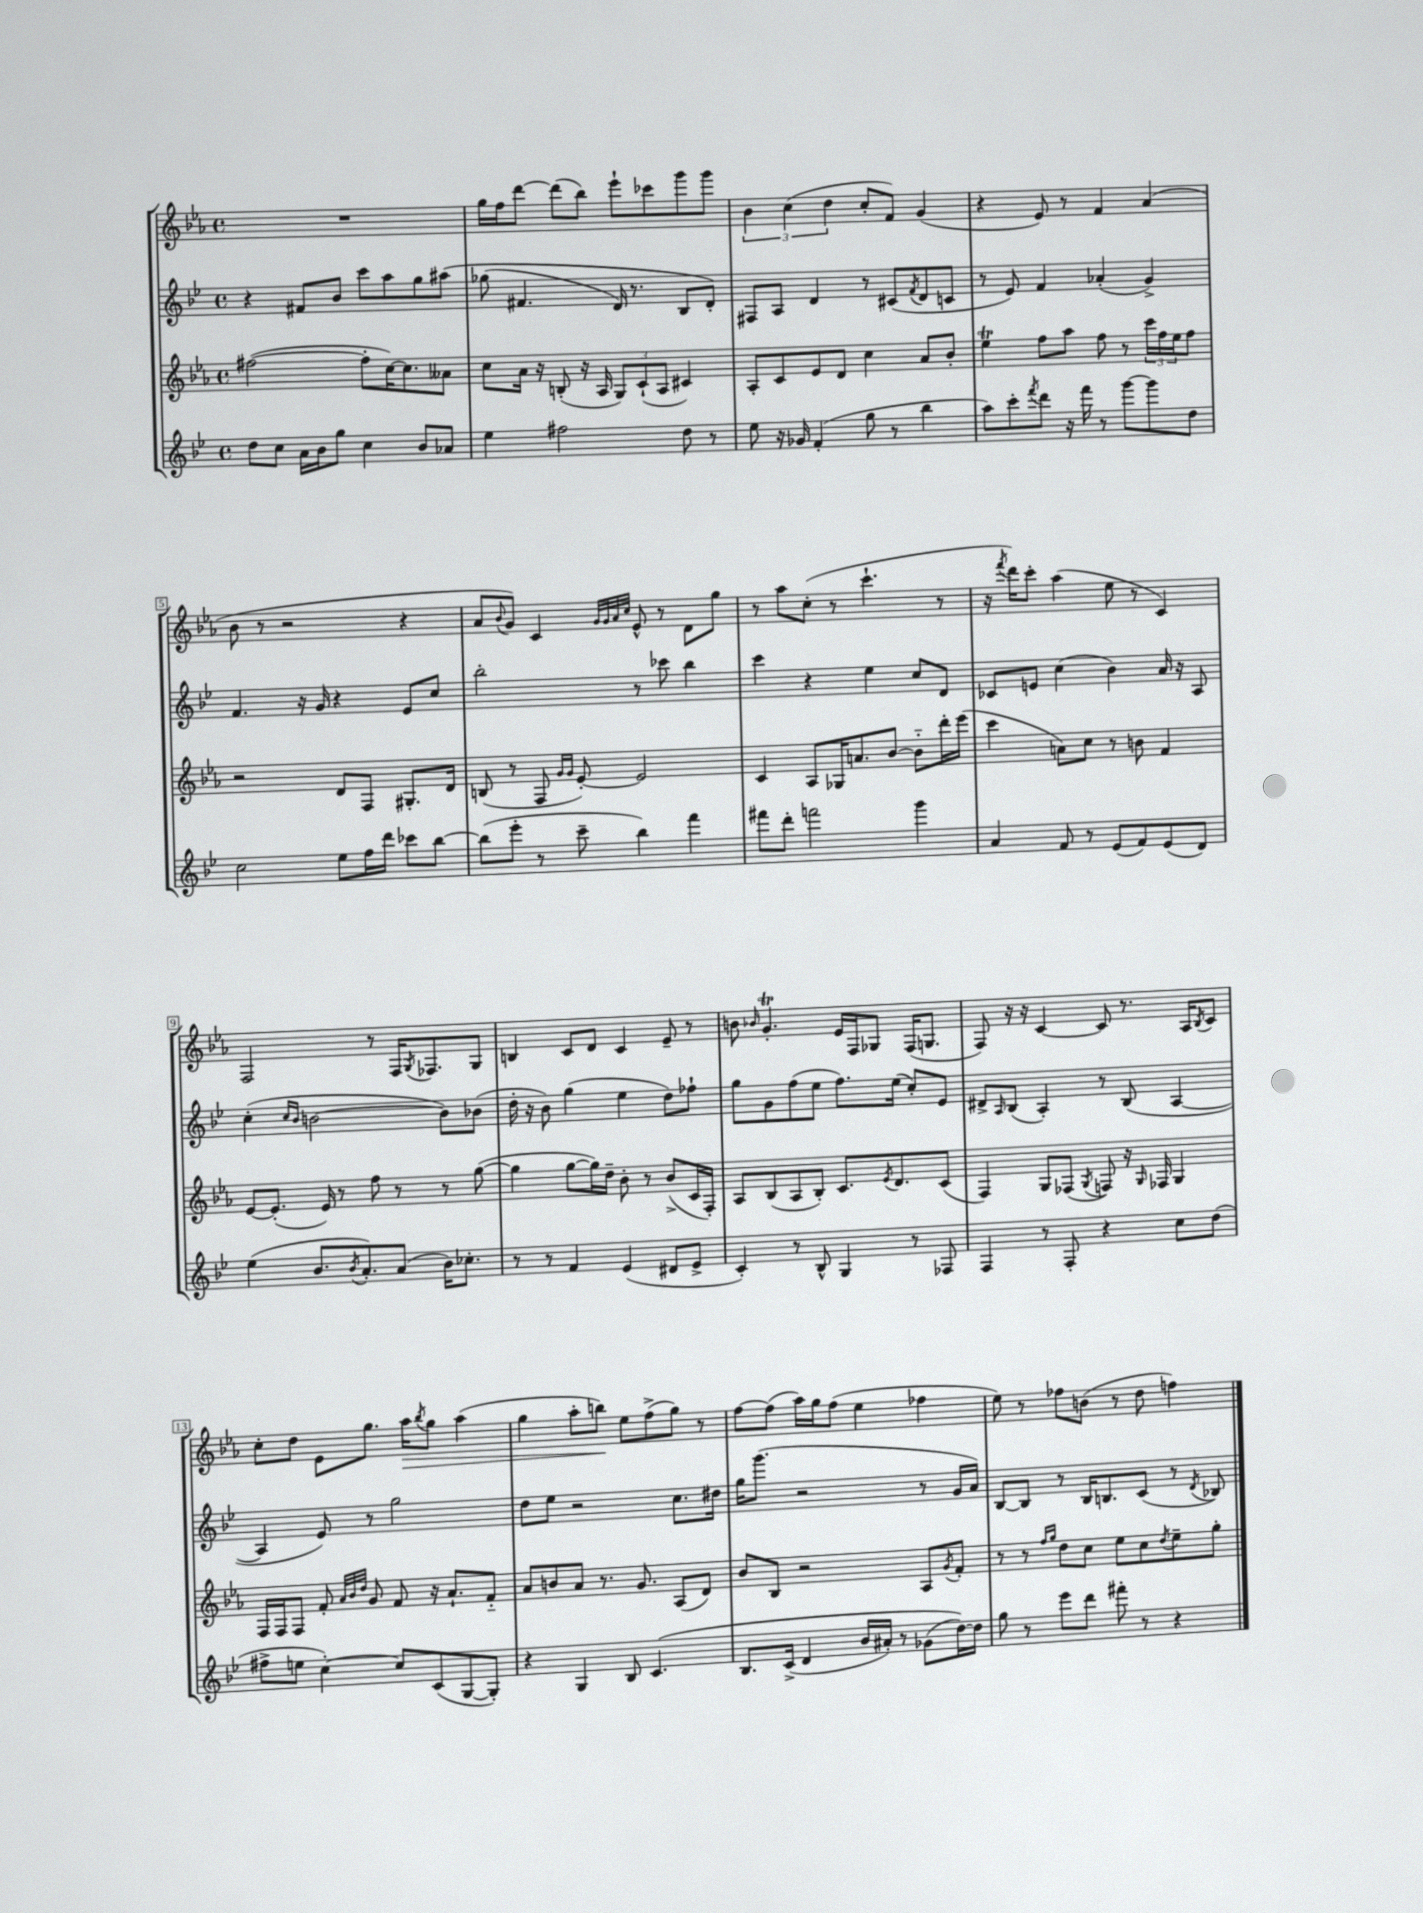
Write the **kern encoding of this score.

**kern	**kern	**kern	**kern
*staff4	*staff3	*staff2	*staff1
*clefG2	*clefG2	*clefG2	*clefG2
*k[b-e-]	*k[b-e-a-]	*k[b-e-]	*k[b-e-a-]
*M4/4	*M4/4	*M4/4	*M4/4
*met(c)	*met(c)	*met(c)	*met(c)
8dd	([2ff#	4r	1r
8cc	.	.	.
16a	.	8f#	.
16b-	.	.	.
8gg	.	8b-	.
4cc	8ff#']	8ccc	.
.	[16cc)	8aa	.
.	8.cc]	.	.
8b-	.	8gg	.
8a-	8a--	&(8aa#	.
=	=	=	=
4ee-	8cc	(8gg-	16gg
.	.	.	16ff
.	16a-	4.f#	[8ddd
.	16r	.	.
2ff#	(8B'	.	(8ddd]
.	16r	.	8bb-)
.	16A-	.	.
.	12G)	16d)	8eee-`
.	.	8.r	.
.	(12c`	.	.
.	.	.	8ccc-
.	12A-	.	.
8dd	4c#)	8B-	8ggg
8r	.	8d'&)	8ggg
=	=	=	=
8ee-	8A-'	8F#	6b-
16r	8c	8A	.
.	.	.	(6cc
16g-	.	.	.
(4f'	8e-	4d	.
.	.	.	6dd
.	8d	.	.
8gg	4cc	8r	8cc'
8r	.	(8c#	8f)
.	.	8qf	.
4bb-	8a-	8d	(4g
.	8b-'	8c	.
=	=	=	=
8aa)	4ee-	8r	4r
8ccc'	.	8e-)	.
8qfff	.	.	.
8ddd	8ff	4f	8e-)
16r	8aa-	.	8r
16fff	.	.	.
8r	8ff	(4a-'	4f
[8ggg	8r	.	.
8ggg]	24ccc	4g^)	(4a-
.	24ff	.	.
.	24ee-	.	.
8dd	8ff	.	.
=	=	=	=
2cc	2r	4.f	8b-
.	.	.	8r
.	.	.	2r
.	.	16r	.
.	.	16g	.
8ee-	8d	4r	.
16ff	8F	.	.
16ddd	.	.	.
8ccc-	8.G#'	8e-	4r
[8bb-	.	8cc	.
.	16d	.	.
=	=	=	=
(8bb-]	(8B	2bb-'	8a-
.	.	.	8qqb-
8eee-'	8r	.	8g)
8r	8F	.	4c
.	16qqg	.	.
.	16qqg	.	.
8ccc~	[8e-')	.	.
.	.	.	32qqg
.	.	.	32qqg
.	.	.	32qqa-
.	.	.	32qqcc
4bb-)	2e-]	8r	8e-^^
.	.	8ccc-	8r
4fff	.	4bb-	8d
.	.	.	8gg
=	=	=	=
8fff#	4c	4ccc	8r
8ddd'	.	.	8aa-
2fff	8A-	4r	(8cc'
.	16G-	.	8r
.	8.a	.	.
.	.	4ee-	4.ccc`
.	[8b-	.	.
4ggg	8b-'~]	8cc	.
.	16ddd'	8d	8r
.	(16eee-	.	.
=	=	=	=
4a	4ccc	8c-	16r
.	.	.	8qfff
.	.	.	16ddd)
.	.	8e	8ccc'
8f	8a)	(4cc	(4aa-
8r	8cc	.	.
(8e-	8r	4b-)	8ee-
8f)	8b	.	8r
(8e-	4f	16a	4c)
.	.	16r	.
8d)	.	8A	.
=	=	=	=
(4ee-	[8e-	(4cc'	2F
.	(8.e-']	.	.
.	.	16qqcc	.
.	.	16qqb-	.
8.b-	.	[2b	.
.	16e-)	.	.
.	8r	.	.
8qb-	.	.	.
8.a')	.	.	.
.	8ff	.	8r
(8a	8r	.	16F
.	.	.	8qG
.	.	.	8.F-
16b-)	8r	8b])	.
8.cc-'	.	.	.
.	([8gg	(8b-	8G
=	=	=	=
8r	4gg]	16dd'	4B
.	.	16r	.
8r	.	8b-)	.
4f	[8gg	(4gg	8c
.	16gg])	.	8d
.	16dd~	.	.
(4e-	8b-'	4ee-	4c
.	8r	.	.
8d#	(8b-^	8dd)	8e-~
8e-^	16c	8ff-`	8r
.	16F')	.	.
=	=	=	=
4c')	8A-	8gg	8b
.	.	.	16qqb-
.	(8B-	8g	4.g'
8r	8A-	(8ff	.
8B-^^	8B-')	8ee-	.
4G	8.c	8.ff)	16e-
.	.	.	16F
.	.	.	8G-
.	8qe-	.	.
.	8.d	(16ee-	.
8r	.	8cc')	(16F
.	.	.	8.G
8F-	(8c	8e-	.
=	=	=	=
4F	4F)	8d#^	8F)
.	.	16qqA	.
.	.	(8B-	16r
.	.	.	16r
8r	8G	4A')	[4c
8F'	(8F-	.	.
.	8qG	.	.
4r	8F)	8r	8c]
.	16r	(8B-	8.r
.	16qqG	.	.
.	16F-	.	.
8cc	4G	[4A	.
.	.	.	16A-
.	.	.	8qB-
(8dd	.	.	8c
=	=	=	=
8ff#^	16F	4A]	8cc'
.	16F	.	.
8ee	8F	.	8dd
[4cc')	8f'	8e-)	8e-
.	32qqa-	.	.
.	32qqb-	.	.
.	32qqdd	.	.
.	8g	8r	8.gg
8cc]	8f	2gg	.
.	.	.	16aa-
.	.	.	8qbb-
(8c	16r	.	8gg
.	8.a-`	.	.
[8G	.	.	(4aa-
8G'])	8f'~	.	.
=	=	=	=
4r	8a-	8dd	4gg
.	8b	8ee-	.
4G	8a-	2r	8aa-'
.	8.r	.	8bb)
8B-	.	.	8ee-
.	8.g	.	.
&(4.c	.	.	(8ff^
.	(8A-	8.cc	8gg)
.	8d)	.	8r
.	.	16dd#	.
=	=	=	=
8.B-	8b-	16gg	[8ff
.	.	(8.ggg	.
.	8B-	.	(8ff]
(16c^	.	.	.
4d	2r	2r	16aa-)
.	.	.	16gg
.	.	.	(8ff
16b-	.	.	4ee-
16a#')	.	.	.
8r	.	.	.
(8g-	8A-	8r	4ff-
.	8qg	.	.
[16dd)&)	8f'	16g	.
16dd]	.	16a)	.
=	=	=	=
8gg	8r	[8B-	8ee-)
8r	8r	8B-]	8r
.	16qqff	.	.
.	16qqgg	.	.
8eee-	8dd	8r	8ff-
8ddd	8cc	16B-	(8b
.	.	8.B	.
8fff#'	8ee-	.	8r
8r	8cc	(8c	8dd
.	8qdd	.	.
4r	8ee-~	8r	4ff)
.	.	8qd	.
.	8gg'	8B-)	.
==	==	==	==
*-	*-	*-	*-
